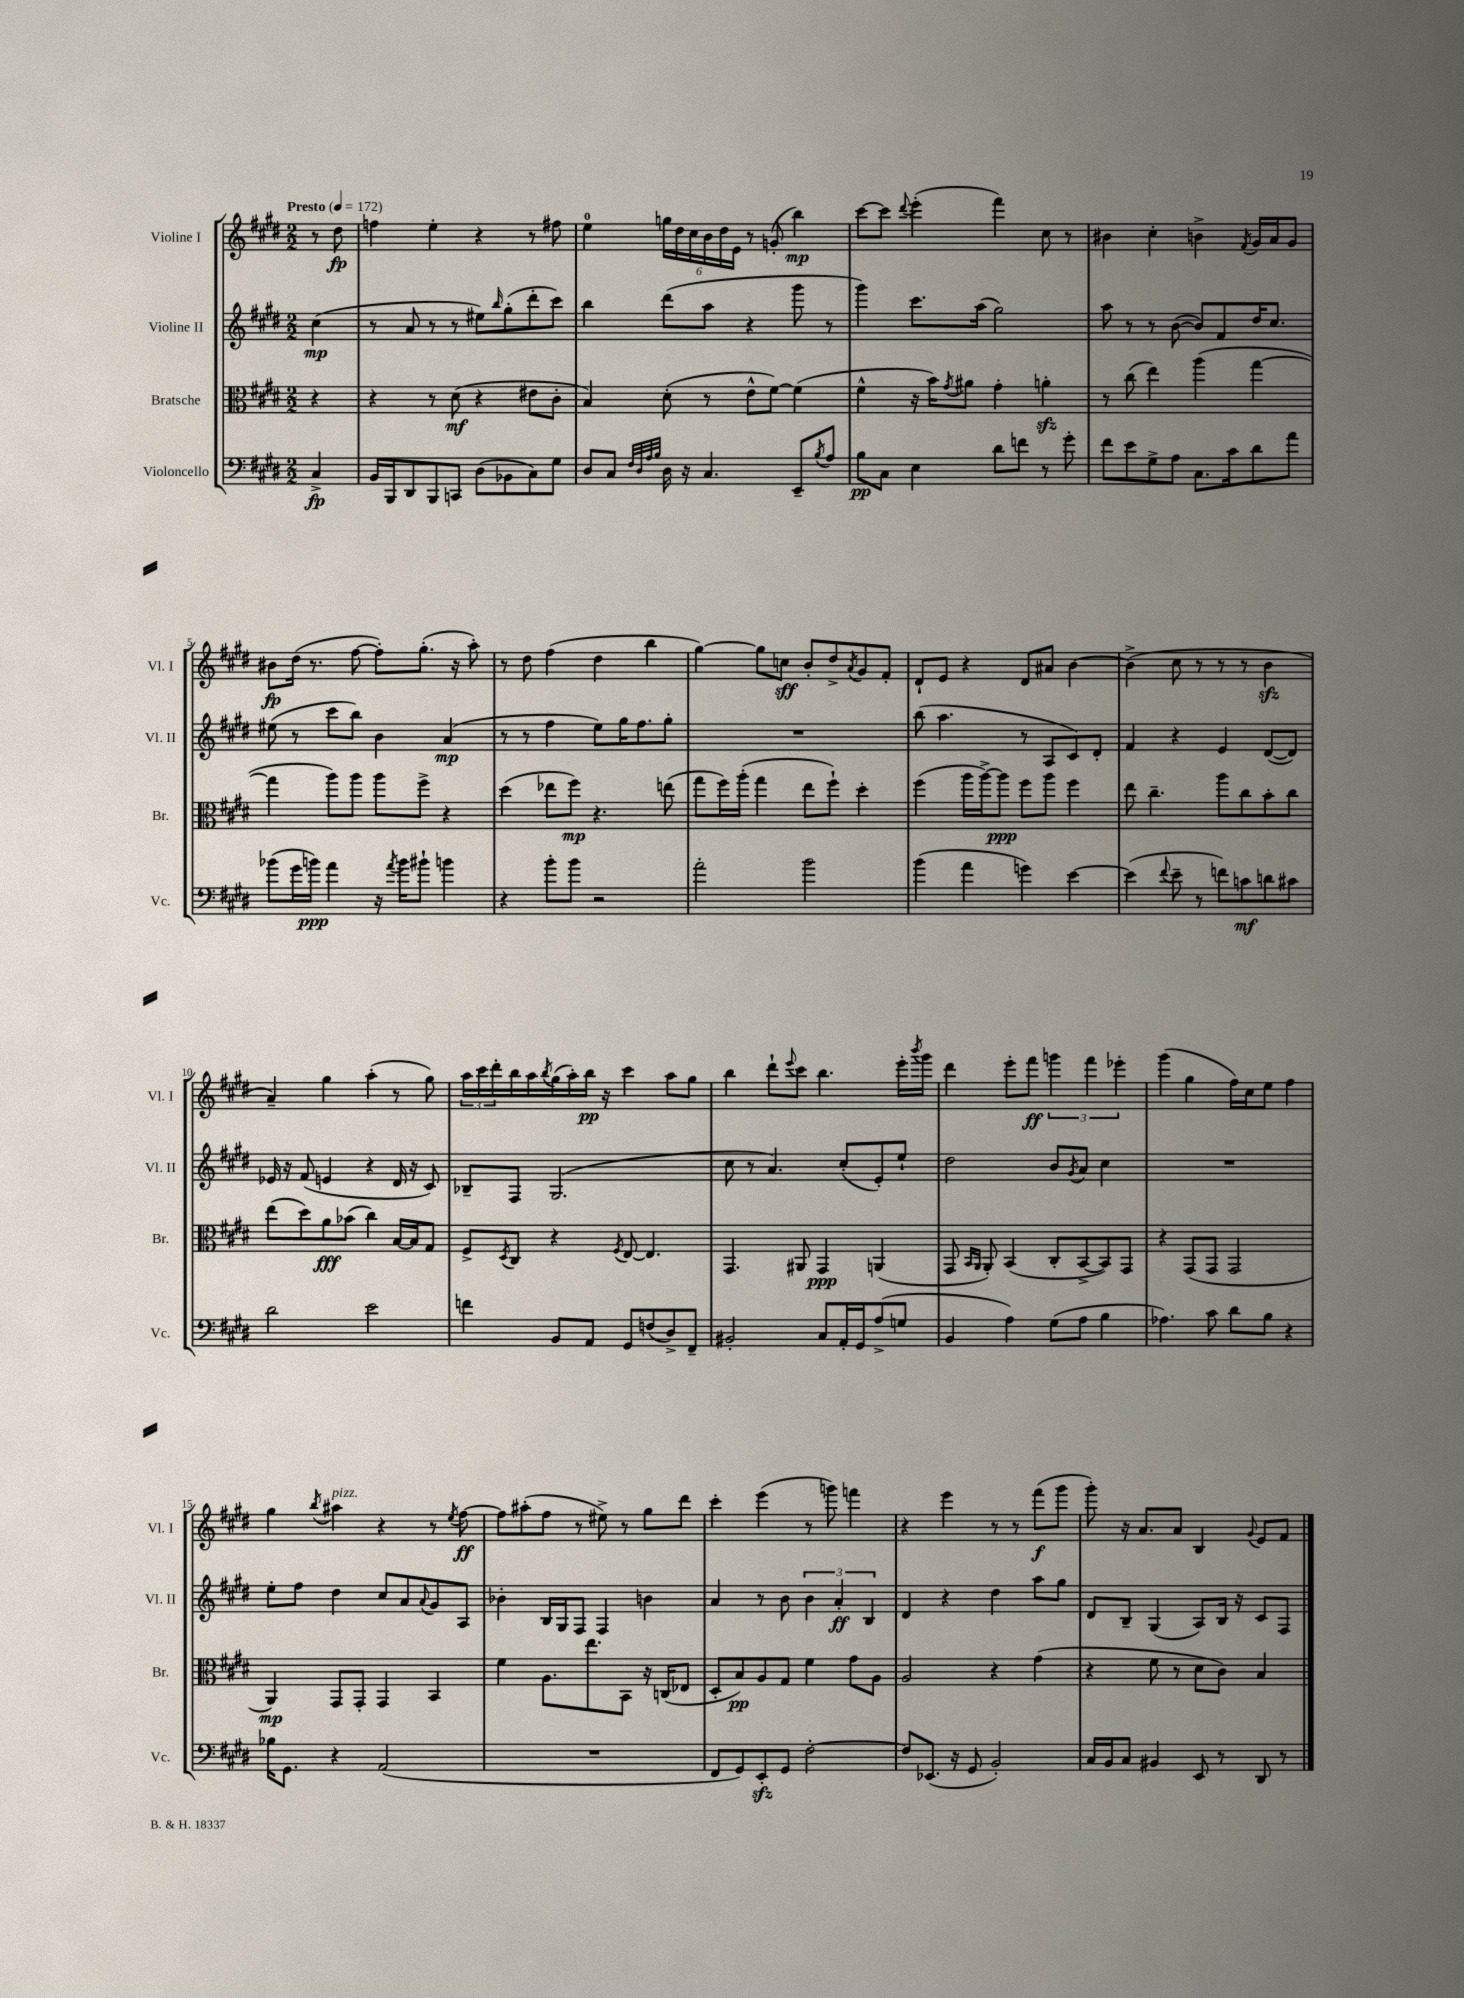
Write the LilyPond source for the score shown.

<<
\new StaffGroup <<
\new Staff = "s0" \with { instrumentName = "Violine I" shortInstrumentName = "Vl. I" } {
    \clef treble \key e \major \numericTimeSignature \time 2/2 \partial 4 \tempo "Presto" 4 = 172
    r8 dis''8\fp |
    f''4 e''4-. r4 r8 fis''8 |
    e''4-0 \tuplet 6/4 { g''16 dis''16 cis''16 b'16 dis''16 e'16 } r8 g'8-.( b''4\mp) |
    cis'''8~ cis'''8 \appoggiatura { dis'''8 } e'''4-.( fis'''4) cis''8 r8 |
    bis'4 cis''4-. b'4-> \acciaccatura { fis'8 } gis'16 a'16 gis'8 |
    bis'8\fp dis''16( r8. fis''8~ fis''8-.) gis''8.-.( r16 a''8-.) |
    r8 dis''8 fis''4( dis''4 b''4 |
    gis''4~) gis''8 c''8\sff b'8-. dis''8-> \acciaccatura { a'8 } gis'8 fis'8-. |
    dis'8-! e'8 r4 dis'8 ais'8 b'4~ |
    b'4->( cis''8 r8 r8 r8 b'4\sfz |
    a'4--) gis''4 a''4-.( r8 gis''8) |
    \tuplet 3/2 { a''16 cis'''16 dis'''16-. } b''16 a''16 \acciaccatura { b''8 } gis''16( a''16-.) b''16\pp r16 cis'''4 a''8 gis''8 |
    b''4 dis'''8-! \appoggiatura { e'''8 } cis'''8 b''4. e'''16-. \acciaccatura { b'''8 } gis'''16 |
    dis'''4 e'''8-. fis'''8\ff \tuplet 3/2 { g'''4 fis'''4 ees'''4-. } |
    gis'''4( gis''4 fis''16) cis''16 e''8 fis''4 |
    gis''4 \acciaccatura { b''8 } ais''4^\markup { \italic "pizz." } r4 r8 \acciaccatura { e''8 } fis''8~\ff |
    fis''8 ais''8-.( fis''8 r8 eis''8->) r8 gis''8 dis'''8 |
    cis'''4-. e'''4( r8 g'''8) f'''4 |
    r4 e'''4 r8 r8 fis'''8\f( gis'''8 |
    gis'''8-.) r16 a'8. a'8 b4 \appoggiatura { gis'8 } e'8 fis'8 \bar "|." |
}
\new Staff = "s1" \with { instrumentName = "Violine II" shortInstrumentName = "Vl. II" } {
    \clef treble \key e \major \numericTimeSignature \time 2/2 \partial 4
    cis''4\mp( |
    r8 a'8 r8 r8 eis''8) \grace { b''16 } gis''8-.( dis'''8-. cis'''8) |
    b''4 dis'''8( a''8 r4 gis'''8 r8 |
    gis'''4) cis'''8. a''16( gis''2) |
    a''8 r8 r8 b'8~( b'8) fis'8 dis''16 cis''8. |
    eis''8( r8 cis'''8 b''8) b'4 a'4\mp( |
    r8 r8 fis''4 e''8) gis''16 fis''8. gis''8-. |
    R1 |
    b''8( a''4. r8 a8 cis'8) dis'8-. |
    fis'4 r4 e'4 dis'8~( dis'8) |
    ees'16 r16 fis'8( e'4 r4 dis'16 r16 cis'8) |
    bes8-- fis8 gis2.( |
    cis''8 r8 a'4.) cis''8-.( e'8-.) e''8-! |
    dis''2 b'8 \acciaccatura { gis'8 } a'8 cis''4 |
    R1 |
    e''8-. fis''8 dis''4 cis''8 a'8 \appoggiatura { a'8 } gis'8 a8 |
    bes'4-. b16 gis16 fis8 fis4 b'4 |
    a'4 r8 b'8 \tuplet 3/2 { b'4 a'4-.\ff b4 } |
    dis'4 r4 dis''4 a''8 gis''8 |
    dis'8 b8-- gis4( a8) b16 r16 cis'8 fis8 \bar "|." |
}
\new Staff = "s2" \with { instrumentName = "Bratsche" shortInstrumentName = "Br." } {
    \clef alto \key e \major \numericTimeSignature \time 2/2 \partial 4
    r4 |
    r4 r8 dis'8\mf( r4 eis'8 cis'8-. |
    b4) dis'8-.( r8 e'8-^ fis'8~) fis'4( |
    fis'4-^ r16 b'16) \acciaccatura { gis'8 } ais'8 gis'4-. a'4-.\sfz |
    r8 cis''8( e''4) a''4( gis''4~ |
    gis''4 a''8) a''8 a''8 fis''8-> r4 |
    dis''4( ees''8 fis''8\mp) r4. e''8( |
    gis''8 fis''16) a''16-.( gis''4 e''8 fis''8-!) dis''4-. |
    fis''4( a''16 a''16~->) a''8\ppp fis''8 a''8 fis''4 |
    e''8 cis''4.-- a''8 cis''8 b'8-. cis''8 |
    e''8( dis''8) a'8\fff bes'8( cis''4) b16~ b16 gis8 |
    fis8-> \acciaccatura { dis8 } cis8 r4 \acciaccatura { fis8 } e8~ e4. |
    gis,4. ais,8 gis,4\ppp a,4( |
    gis,8 \grace { b,16 a,16 } a,8-.) b,4( cis8-. b,8~-> b,8) gis,8 |
    r4 gis,8( gis,8 gis,2 |
    a,4\mp) gis,8 gis,8-. gis,4 b,4 |
    fis'4 a8. e''8. b,8 r16 c16( ees8 |
    dis8-. b8\pp) a8 gis8 fis'4 gis'8 a8 |
    a2 r4 gis'4( |
    r4 fis'8 r8 dis'8 cis'8) b4 \bar "|." |
}
\new Staff = "s3" \with { instrumentName = "Violoncello" shortInstrumentName = "Vc." } {
    \clef bass \key e \major \numericTimeSignature \time 2/2 \partial 4
    cis4->\fp |
    b,16 b,,16 dis,8 b,,8 c,8 dis8( bes,8 cis8) gis8 |
    dis8 cis8 \grace { fis32 dis32 a32 b32 } dis16 r16 cis4. e,8-- \acciaccatura { b8 } a8 |
    b8\pp cis8 e4 dis'8 f'8 r8 gis'8-. |
    fis'8 e'8 gis8-> a8 cis8. cis'16 dis'8 a'8 |
    bes'8( gis'16 b'16\ppp) a'4 r16 \acciaccatura { a'8 } b'16 bis'8-! b'4 |
    r4 b'8-. b'8 r2 |
    a'2-. b'2 |
    b'4( a'4 g'4) e'4~ |
    e'4( \appoggiatura { fis'8 } e'8-- r8 f'8) c'8\mf d'8 cis'8 |
    dis'2 e'2 |
    f'4 b,8 a,8 gis,8 f8( dis8->) fis,8-- |
    bis,2-. cis8 a,16-. gis,16 a8->( g8 |
    b,4 a4) gis8( a8 b4 |
    aes4.) cis'8 dis'8 b8 r4 |
    bes16 gis,8. r4 a,2( |
    R1 |
    fis,8 gis,8) e,8-.\sfz gis,8 fis2~-. |
    fis8 ees,8.( r16 gis,8 b,2-.) |
    cis16 b,16 cis8 bis,4 e,8 r8 dis,8 r8 \bar "|." |
}
>>
>>
